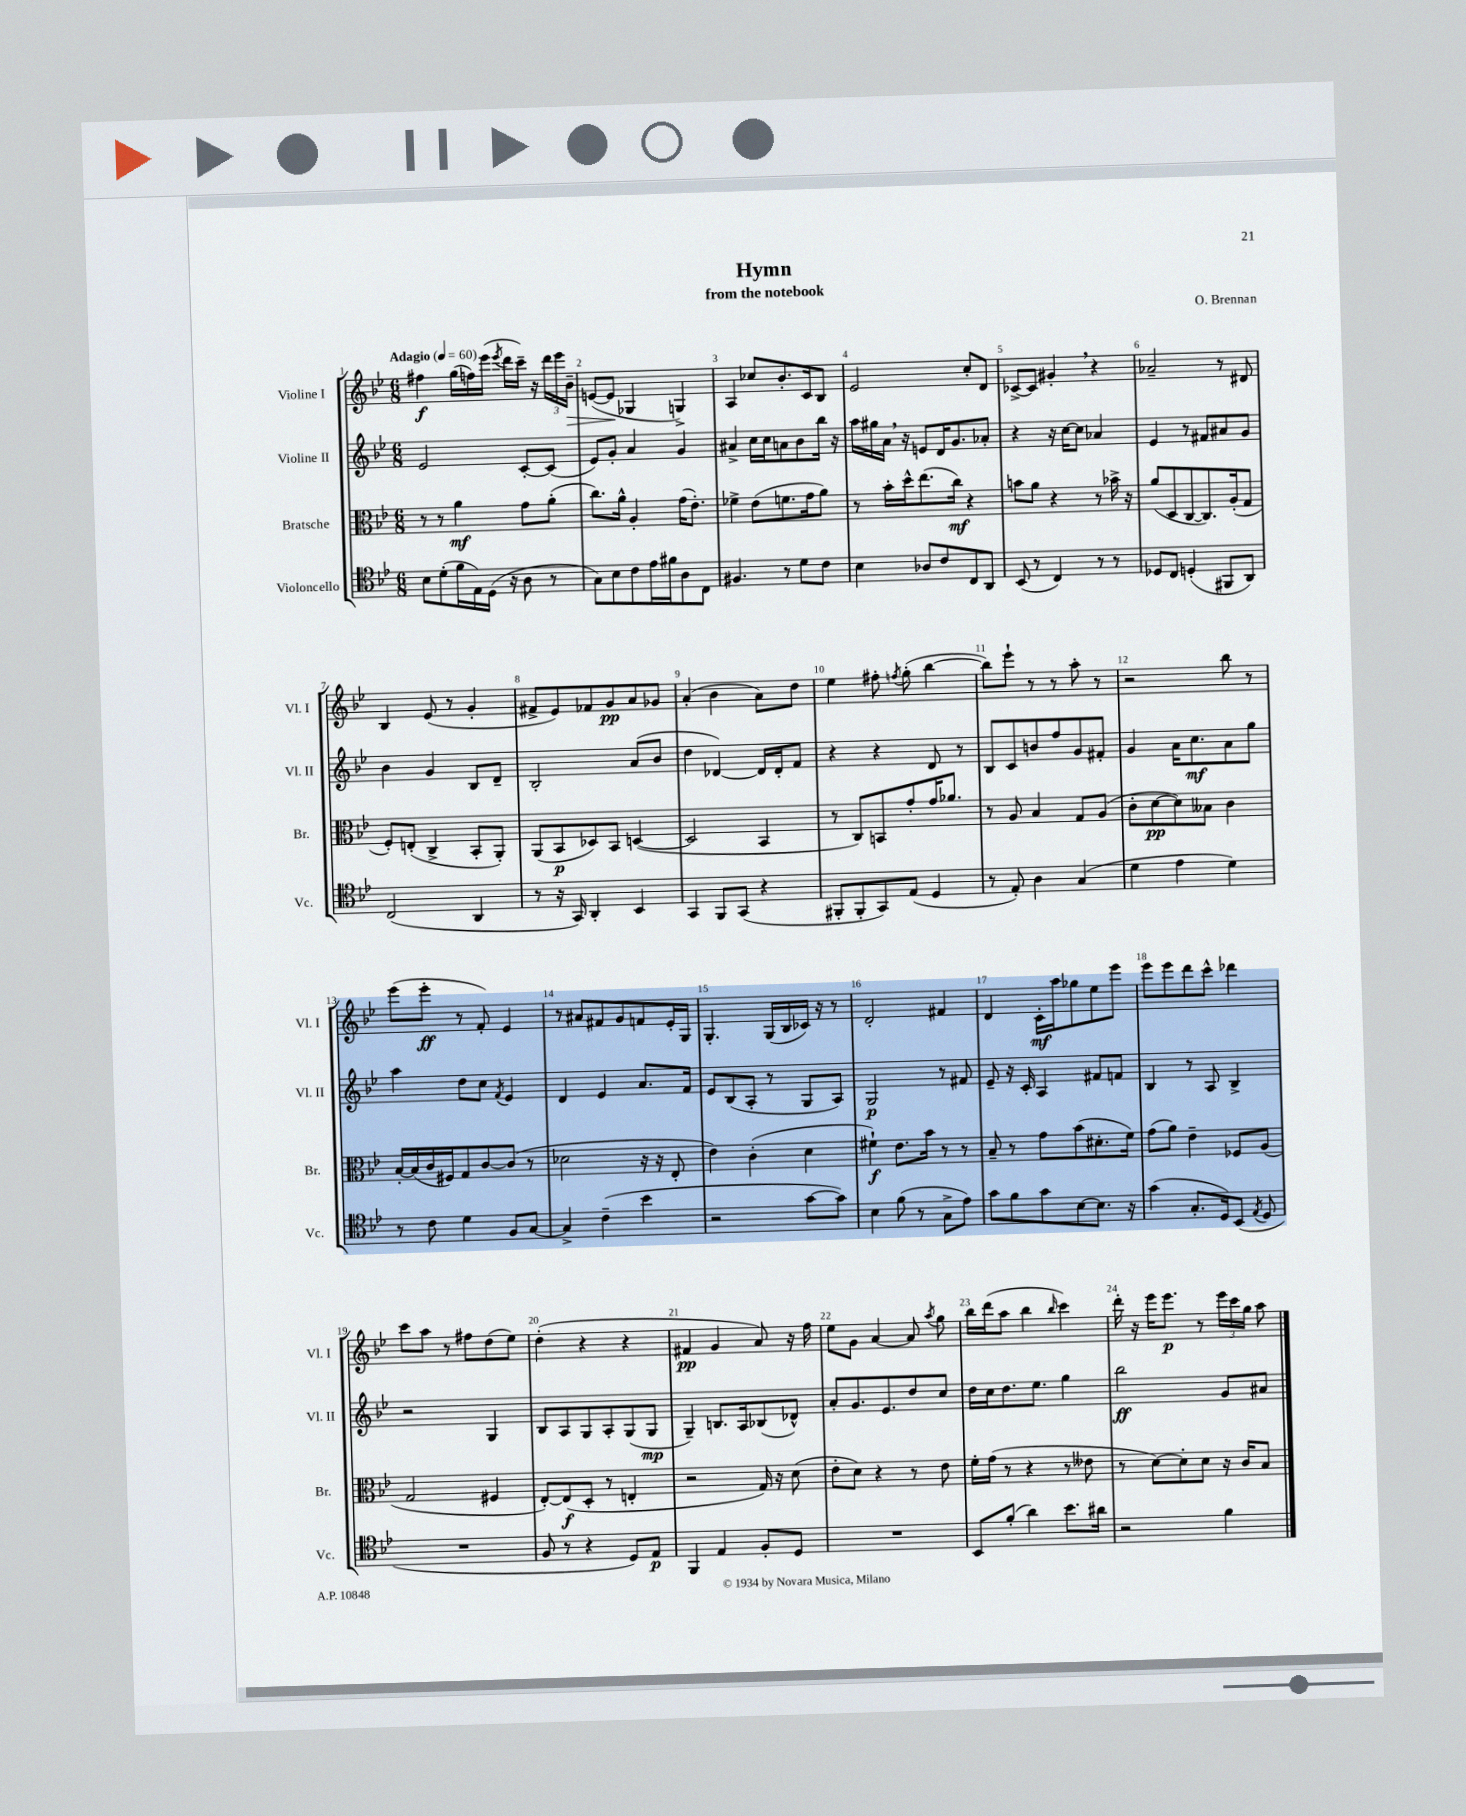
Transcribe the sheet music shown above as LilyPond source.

\header { title = "Hymn" composer = "O. Brennan" subtitle = "from the notebook" }
<<
\new StaffGroup <<
\new Staff = "s0" \with { instrumentName = "Violine I" shortInstrumentName = "Vl. I" } {
    \clef treble \key bes \major \numericTimeSignature \time 6/8 \tempo "Adagio" 4 = 60
    \autoBeamOff fis''4\f g''16[( f''16) ees'''16]( \acciaccatura { ees'''8 } d'''16[ c'''16]--) r16 \tuplet 3/2 { d'''16[ ees'''16 bes'16]--\> } |
    e'8[~( e'8]\! ges4 g4->) |
    a4 ces''8[ bes'8.-. c'16 bes8] |
    ees'2 c''8[-. d'8] |
    ces'8[~-> ces'8] gis'4-. \breathe r4 |
    aes'2-- r8 dis'8 |
    bes4 ees'8( r8 g'4-. |
    fis'8[-> ees'8) fes'8 g'8\pp a'8 ges'8] |
    a'4-.( bes'4 a'8[) d''8] |
    ees''4 fis''8-. \acciaccatura { f''8 } g''8-.( bes''4~ |
    bes''8[) ees'''8]-! r8 r8 a''8-. r8 |
    r2 bes''8 r8 |
    ees'''8[( ees'''8]-.\ff r8 f'8-.) ees'4 |
    r8 ais'8[ fis'8 g'8 f'8 ees'16-. g16] |
    g4.-. g16[( bes16 ces'16]) r16 r8 |
    d'2-. fis'4 |
    d'4 c'16[-.\mf a''16 ges''8 ees''8 ees'''8] |
    ees'''8[ ees'''8 d'''8 c'''8]-^ des'''4 |
    c'''8[ a''8] r8 fis''8[ d''8( ees''8]) |
    d''4-.( r4 r4 |
    fis'4\pp g'4 a'8) r16 f''16 |
    ees''8[ g'8] a'4~ a'8 \acciaccatura { a''8 } g''8 |
    bes''16[ d'''16( a''8] bes''4 \grace { bes''16 } c'''4) |
    d'''16-. r16 ees'''16[ ees'''8.]\p r8 \tuplet 3/2 { ees'''16[ c'''16 g''16] } a''8 \bar "|." |
}
\new Staff = "s1" \with { instrumentName = "Violine II" shortInstrumentName = "Vl. II" } {
    \clef treble \key bes \major \numericTimeSignature \time 6/8
    \autoBeamOff ees'2 c'8[~-. c'8]( |
    ees'8[) g'8]-. a'4 g'4 |
    ais'4-> c''16[ c''16 a'8 bes'8 bes''16] r16 |
    a''16[ gis''16 a'16] \breathe r16 e'8[ d'16 g'8. aes'8]-. |
    r4 r16 c''16[~ c''8] aes'4 |
    ees'4 r8 fis'8[ ais'8 g'8] |
    bes'4 g'4 bes8[ d'8]-- |
    bes2-. a'8[( bes'8] |
    d''4 des'4~) des'16[ des'16-. f'8] |
    r4 r4 d'8 r8 |
    bes8[ c'8 b'8 f''8 g'8 fis'8]-. |
    g'4 a'16[ c''8.\mf a'8 g''8] |
    a''4 d''8[ c''8] \acciaccatura { f'8 } ees'4 |
    d'4 ees'4 a'8.[ f'16] |
    ees'8[ bes8( a8]-. r8 g8[ a8]) |
    g2\p r8 fis'8 |
    ees'8-- r16 c'16-. a4 fis'8[ f'8] |
    bes4 r8 a8 bes4-> |
    r2 g4 |
    bes8[ a8 g8 a8-. g8( g8]\mp |
    g4--) b8.[ a16 bes8( des'8]-^) |
    a'8[-. g'8. ees'8. d''8 c''8] |
    d''16[ c''16 d''8. ees''8.] g''4 |
    bes''2\ff g'8[ ais'8] \bar "|." |
}
\new Staff = "s2" \with { instrumentName = "Bratsche" shortInstrumentName = "Br." } {
    \clef alto \key bes \major \numericTimeSignature \time 6/8
    \autoBeamOff r8 r8 a'4\mf g'8[ a'8]-.( |
    c''8.[) a'16]-^ a4-. g'16[( ees'8.]-.) |
    fes'4-> ees'8[( f'8. g'16 a'8]) |
    r8 bes'16[-. d''16-^ ees''8.( c''16]\mf) r4 |
    b'8[ a'8] r4 r8 bes'16-> r16 |
    a'8[( d8 c8~ c8.) a16-.( g8] |
    f8[-.) e8]-.( c4-> bes,8[-. a,8]-.) |
    a,8[( bes,8\p des8) bes,8] d4~( |
    d2 bes,4 |
    r8 c8[) b,8 g'8-. g'16 aes'8.] |
    r8 a8 bes4 g8[ a8]( |
    c'8[-. d'8~\pp d'8) beses8] c'4 |
    bes16[~-. bes16( c'16 fis16) g8 c'8~ c'8]( r8 |
    des'2 r16 r16 ees8-. |
    ees'4) c'4-.( d'4 |
    fis'4-!\f) ees'8.[ bes'16] r8 r8 |
    bes8-- r8 g'8[ bes'8( dis'8.-. f'16]) |
    g'8[( a'8]) ees'4-- fes8[ a8]( |
    g2 fis4 |
    ees8[~-.) ees8\f( d8]-. r8 e4-. |
    r2 g16) r16 d'8( |
    ees'8[-. d'8]) r4 r8 ees'8 |
    f'16[-. g'16]( r8 r4 r8 eeses'8 |
    r8 d'8[~) d'8-. d'8] r16 c'16[ bes8] \bar "|." |
}
\new Staff = "s3" \with { instrumentName = "Violoncello" shortInstrumentName = "Vc." } {
    \clef tenor \key bes \major \numericTimeSignature \time 6/8
    \autoBeamOff bes8[ d'8-.( f'16 ees16) d16]( r16 a8 r8 |
    g8[) bes8 c'8 ees'16 fis'16 a8 c8] |
    fis4. r8 d'8[ c'8] |
    bes4 aes8[ c'8 c8 a,8] |
    bes,8( r8 c4) r8 r8 |
    des8[ c8] d4-.( fis,8[ a,8]) |
    c2( a,4 |
    r8 r16 g,16) a,4-. bes,4 |
    g,4 f,8[ g,8]( r4 |
    fis,8[-. fis,8-. g,8) ees8]( d4 |
    r8 ees8-.) a4 g4( |
    d'4 ees'4 d'4) |
    r8 c'8 d'4 f8[ g8]~ |
    g4-> c'4--( bes'4 |
    r2 g'8[~ g'8]) |
    bes4 f'8( r8 g8[-> ees'8]) |
    g'8[ f'8 g'8 bes8~ bes8.] r16 |
    g'4( g8.[-. d16) bes,8]( \acciaccatura { ees8 } d8 |
    R2. |
    f8 r8 r4 d8[) ees8]\p |
    f,4 ees4 f8[-. d8] |
    R2. |
    bes,8[ f'8]-.( a'4) bes'8.[ ais'16] |
    r2 f'4 \bar "|." |
}
>>
>>
\layout { \context { \Score \override BarNumber.break-visibility = ##(#f #t #t) barNumberVisibility = #all-bar-numbers-visible } }
